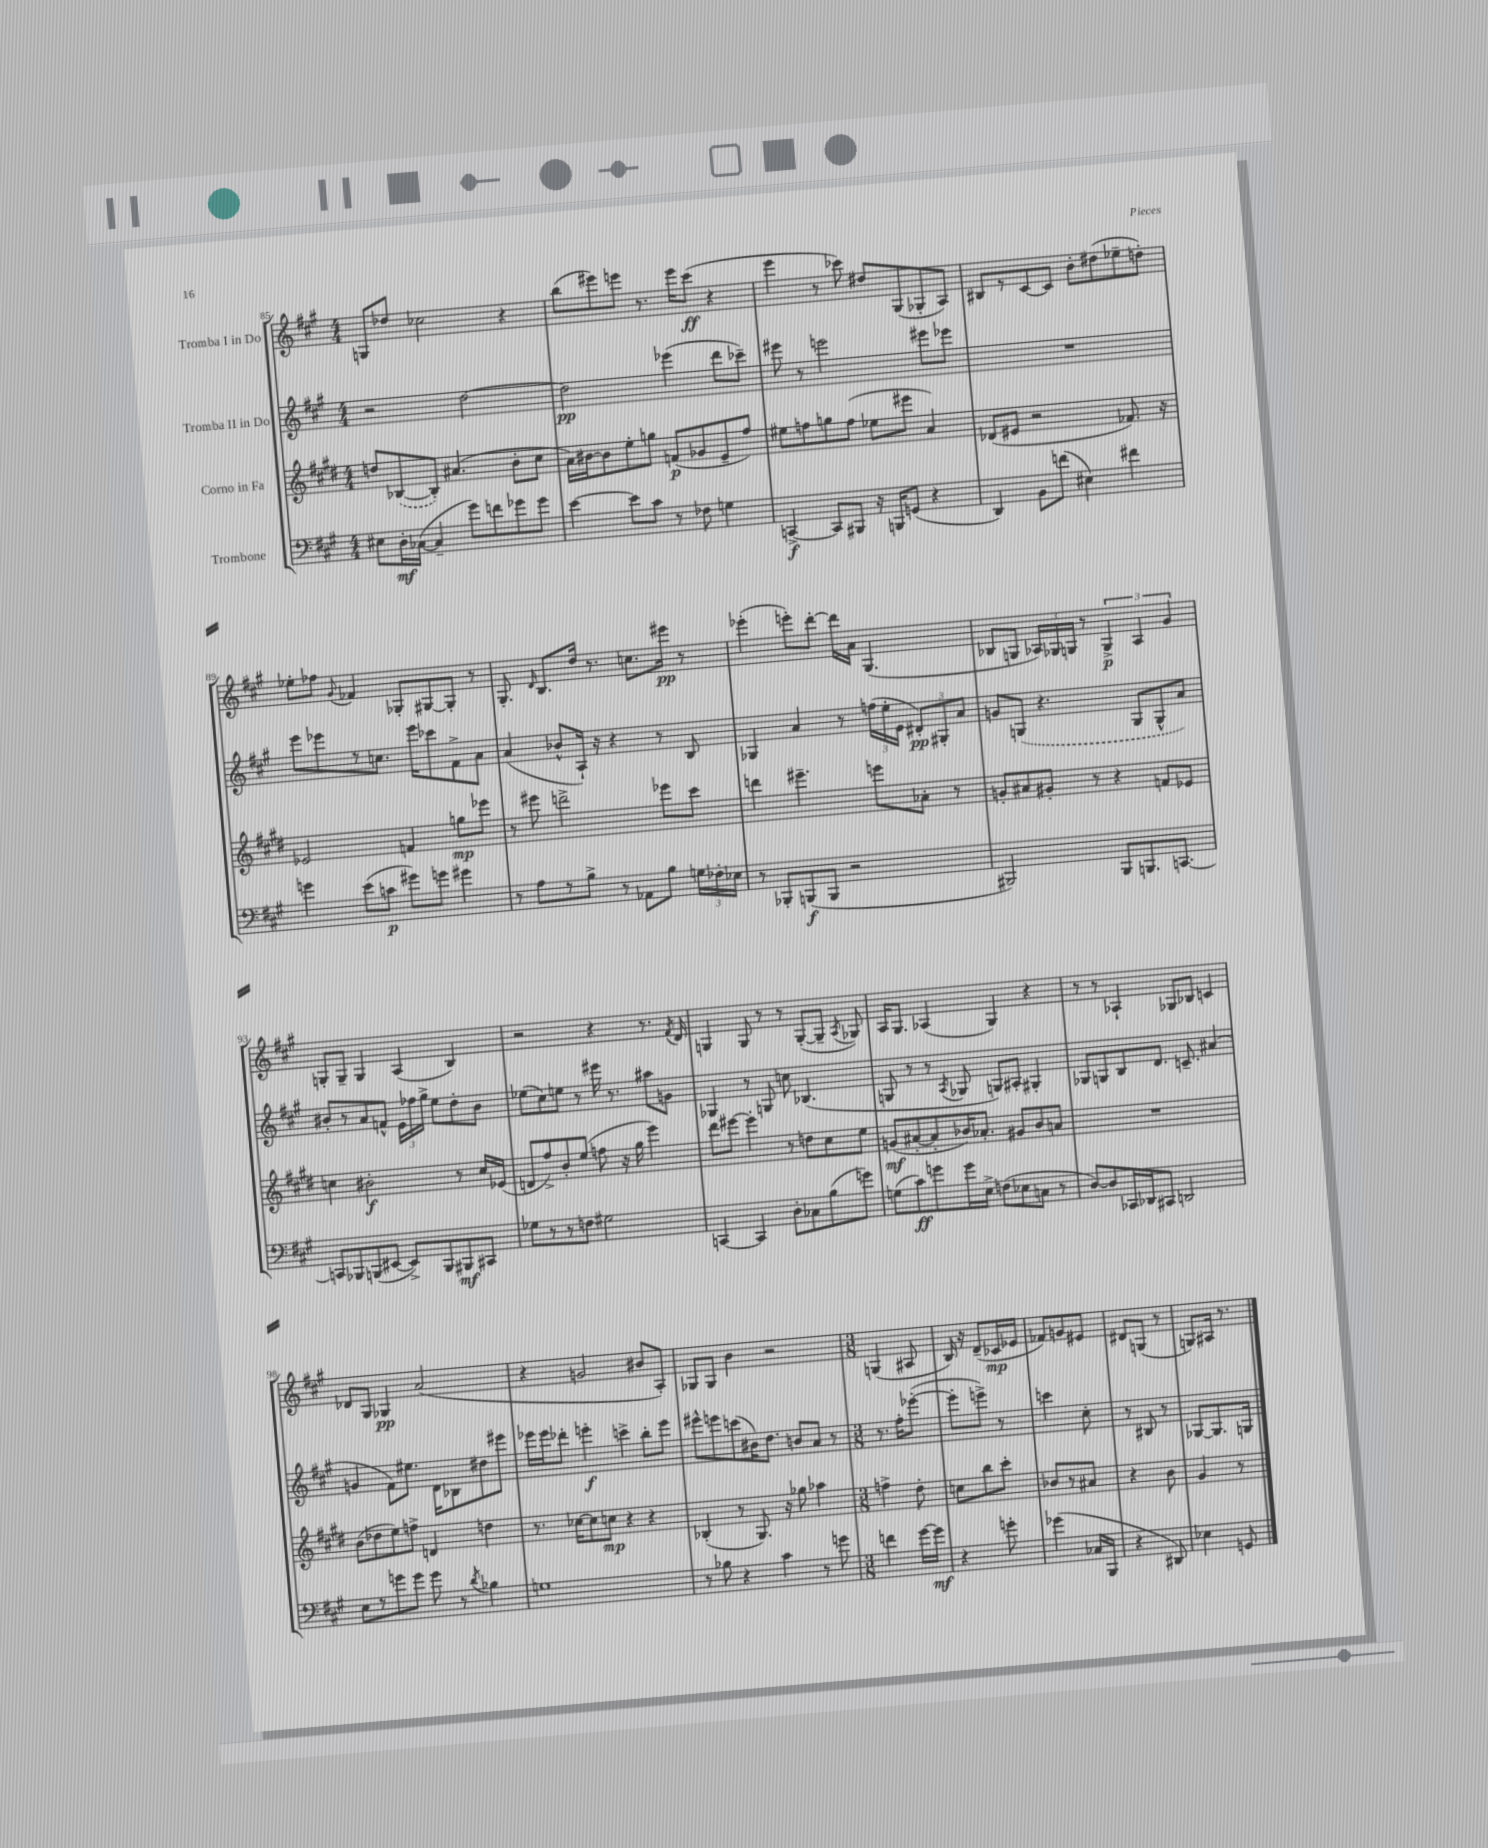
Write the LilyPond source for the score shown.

<<
\new StaffGroup <<
\new Staff = "s0" \with { instrumentName = "Tromba I in Do" } {
    \clef treble \key a \major \numericTimeSignature \time 4/4
    \autoBeamOff g8[ des''8] ces''2 r4 |
    b''8[( eis'''8) e'''8] r8. e'''16[ cis'''8]\ff( r4 |
    e'''4 r8 ces'''8) dis''8[ gis8( ges8-. a8]) |
    bis8[ r8 cis'8~ cis'8] b'8[-. dis''8( ees''8-- d''8]-.) |
    ees''8[-. fes''8] \appoggiatura { gis'8 } fes'4 ges8[-. gis8~ gis8]-. r8 |
    gis8.-. \grace { d'16 } b8.[ d''16] r8. c''8.[ eis'''16]\pp r8 |
    ees'''4-.( e'''8[-.) d'''8]~-. d'''16[ a'16] gis4.( |
    bes8[ g8] \tuplet 3/2 { aes16[) ges16 g16] } r8 \tuplet 3/2 { g4->\p aes4 gis'4 } |
    g8[-. g8]-- g4 a4( b4) |
    r2 r4 r8. \acciaccatura { fis'8 } d'16 |
    g4 g8 r8 r8 g8[~-.( g8]-- \acciaccatura { a8 } ges8) |
    a16[ gis8.] aes4( gis4) r4 |
    r8 r8 aes4-! ges8[ bes8] c'4 |
    des'8[ gis8] ges4\pp a'2( |
    r4 g'2 bis'8[ a8]-.) |
    ges8[ ges8] b'4 r2 |
    \numericTimeSignature \time 3/8 g4( ais8 |
    b16) r16 d'8[--( ces'16\mp ees'16] |
    fes'8[) g'8 eis'8] |
    dis'8[ g8]( r8 |
    g8[) ais16] r8. \bar "|." |
}
\new Staff = "s1" \with { instrumentName = "Tromba II in Do" } {
    \clef treble \key a \major \numericTimeSignature \time 4/4
    \autoBeamOff r2 d''2~ |
    d''2\pp ees'''4( d'''8[ ces'''8]--) |
    eis'''8 r8 e'''2 eis'''8[ ees'''8] |
    R1 |
    e'''8[ ees'''8 r8 c''8.] ees'''16[ ces'''8 fis'8-> a'8] |
    a'4( bes'8[-^ a16]-!) r16 r4 r8 b8 |
    ges4 a'4 r8 \tuplet 3/2 { f''16[( e''16-. e'16] } \tuplet 3/2 { dis'8[-.\pp) gis8-. a'8] } |
    g'8[ \once \slurDashed g8]( r4. g8[ g8-^ a'8]) |
    bis'8[-. r8 a'8 f'8]-^ \tuplet 3/2 { e'16[ fes''16 gis''16]-> } e''8[ d''8-. bis'8] |
    ees''8[( cis''8) e''8] r8 eis'''16 r8. ais''8[ g'8] |
    ges4 r8 g8 c''8 bes4.( |
    g8 r8 r8 \acciaccatura { a8 } ges8 g8[) ais8]-. gis4-. |
    ges8[ g8 b8 d'8.] c'8.-- ais'4( |
    g'4 fis'8[) eis''8.] d'16[ bes8 dis''8 eis'''8] |
    ees'''16[ ees'''16 des'''8]-. e'''4-.\f c'''4-> b''8[-. e'''8] |
    eis'''8[-^ e'''8 c'''8( bis'16) d''8.] b'8[ a'8] r8 |
    \numericTimeSignature \time 3/8 r8. fis''16[-. ees'''8]~-.( |
    ees'''8[-. e'''8]->) r8 |
    c'''4 cis''8-. |
    r8 bis8 r8 |
    ges8[~ ges8. g16] \bar "|." |
}
\new Staff = "s2" \with { instrumentName = "Corno in Fa" } {
    \clef treble \key e \major \numericTimeSignature \time 4/4
    \autoBeamOff d''8[ \once \slurDashed bes8~( bes8]-.) ais'4.( b'8[-. cis''8] |
    a'16[) bis'16~ bis'8 e''8-. g''8] f'8[\p( ges'8 e'8-- fis''8]) |
    eis''8[ f''8 g''8 f''8]( ees''8[ eis'''8] a'4) |
    des'8[( eis'8] r2 fes'8.) r16 |
    ees'2 f'4 g''8[\mp ees'''8] |
    r8 eis'''8 d'''2-> ees'''8[ cis'''8] |
    d'''4 eis'''4.-- e'''8[ aes'8]-. r8 |
    g'8[-. ais'8 gis'8]-. r8 r4 f'8[ ees'8] |
    c''4 bis'2-.\f r8 c''16[ ees'16]( |
    d'8[ fis''8->) b'8-. e''8]( f''8 r16 gis''16 e'''4) |
    dis'''8[ eis'''8]~ eis'''4-. r8 d''8[ cis''8 e''8] |
    g'8[\mf( ais'8~-. ais'8-. bes'16) aes'8.]-. gis'8[ bes'8 a'8] |
    R1 |
    b'8[( des''8 e''8) f''8]-> d'4 d''4 |
    r8. ces''16[~ ces''8 c''8]\mp r4 r4 |
    bes4-.( r8 gis8.) r16 ges''8 aes''4 |
    \numericTimeSignature \time 3/8 f''4-> dis''8-. |
    c''8[ b''8 cis'''8]-. |
    bes'8[ r8 ais'8] |
    r4 b'8 |
    gis'4 r8 \bar "|." |
}
\new Staff = "s3" \with { instrumentName = "Trombone" } {
    \clef bass \key a \major \numericTimeSignature \time 4/4
    \autoBeamOff eis8[ d16-.\mf ces16]~( ces4-- gis'8[) f'8 ges'8 ges'8] |
    e'4~ e'8[ cis'8] r8 fes8 g4 |
    c,4~->\f c,8[ bis,,8] r16 b,,16[ g,8]( r4 |
    d,4) b,8[ f'8]( eis4) fis'4 |
    g'4 e'8[( c'8]\p gis'8[) g'8] gis'4 |
    r8 a8[ r8 b8]-> r8 aes,8[ b8] \tuplet 3/2 { g16[ fes16-. ees16] } |
    r8 bes,,8[-. b,,8\f( b,,8] r2 |
    bis,,2) bis,,8[ b,,8. c,8.]~ |
    c,8[ bes,,8 b,,8( eis,8]~ eis,8[->) b,,8 bis,,8\mf cis,8] |
    ges8[ r8 r8 f8] gis2 |
    c,4~ c,4 d8[-. ces8 b8( g'8]) |
    g8[( cis'8\ff) g'8 g'16 e16]-> f8[( ees8 c8] r8 |
    d8[~) d8 ces,16 des,16 cis,8] d,2 |
    e8[ r8 g'8 g'8] g'8 r8 \acciaccatura { d'8 } bes4 |
    g1 |
    r8 bes8 r4 cis'4 r8 g'8 |
    \numericTimeSignature \time 3/8 f'4 gis'16[~ gis'16]\mf |
    r4 g'8-. |
    ges'4( ces16[ b,,16] |
    r4 dis,8) |
    ees4 g,8 \bar "|." |
}
>>
>>
\layout { \context { \Score currentBarNumber = #85 } }
